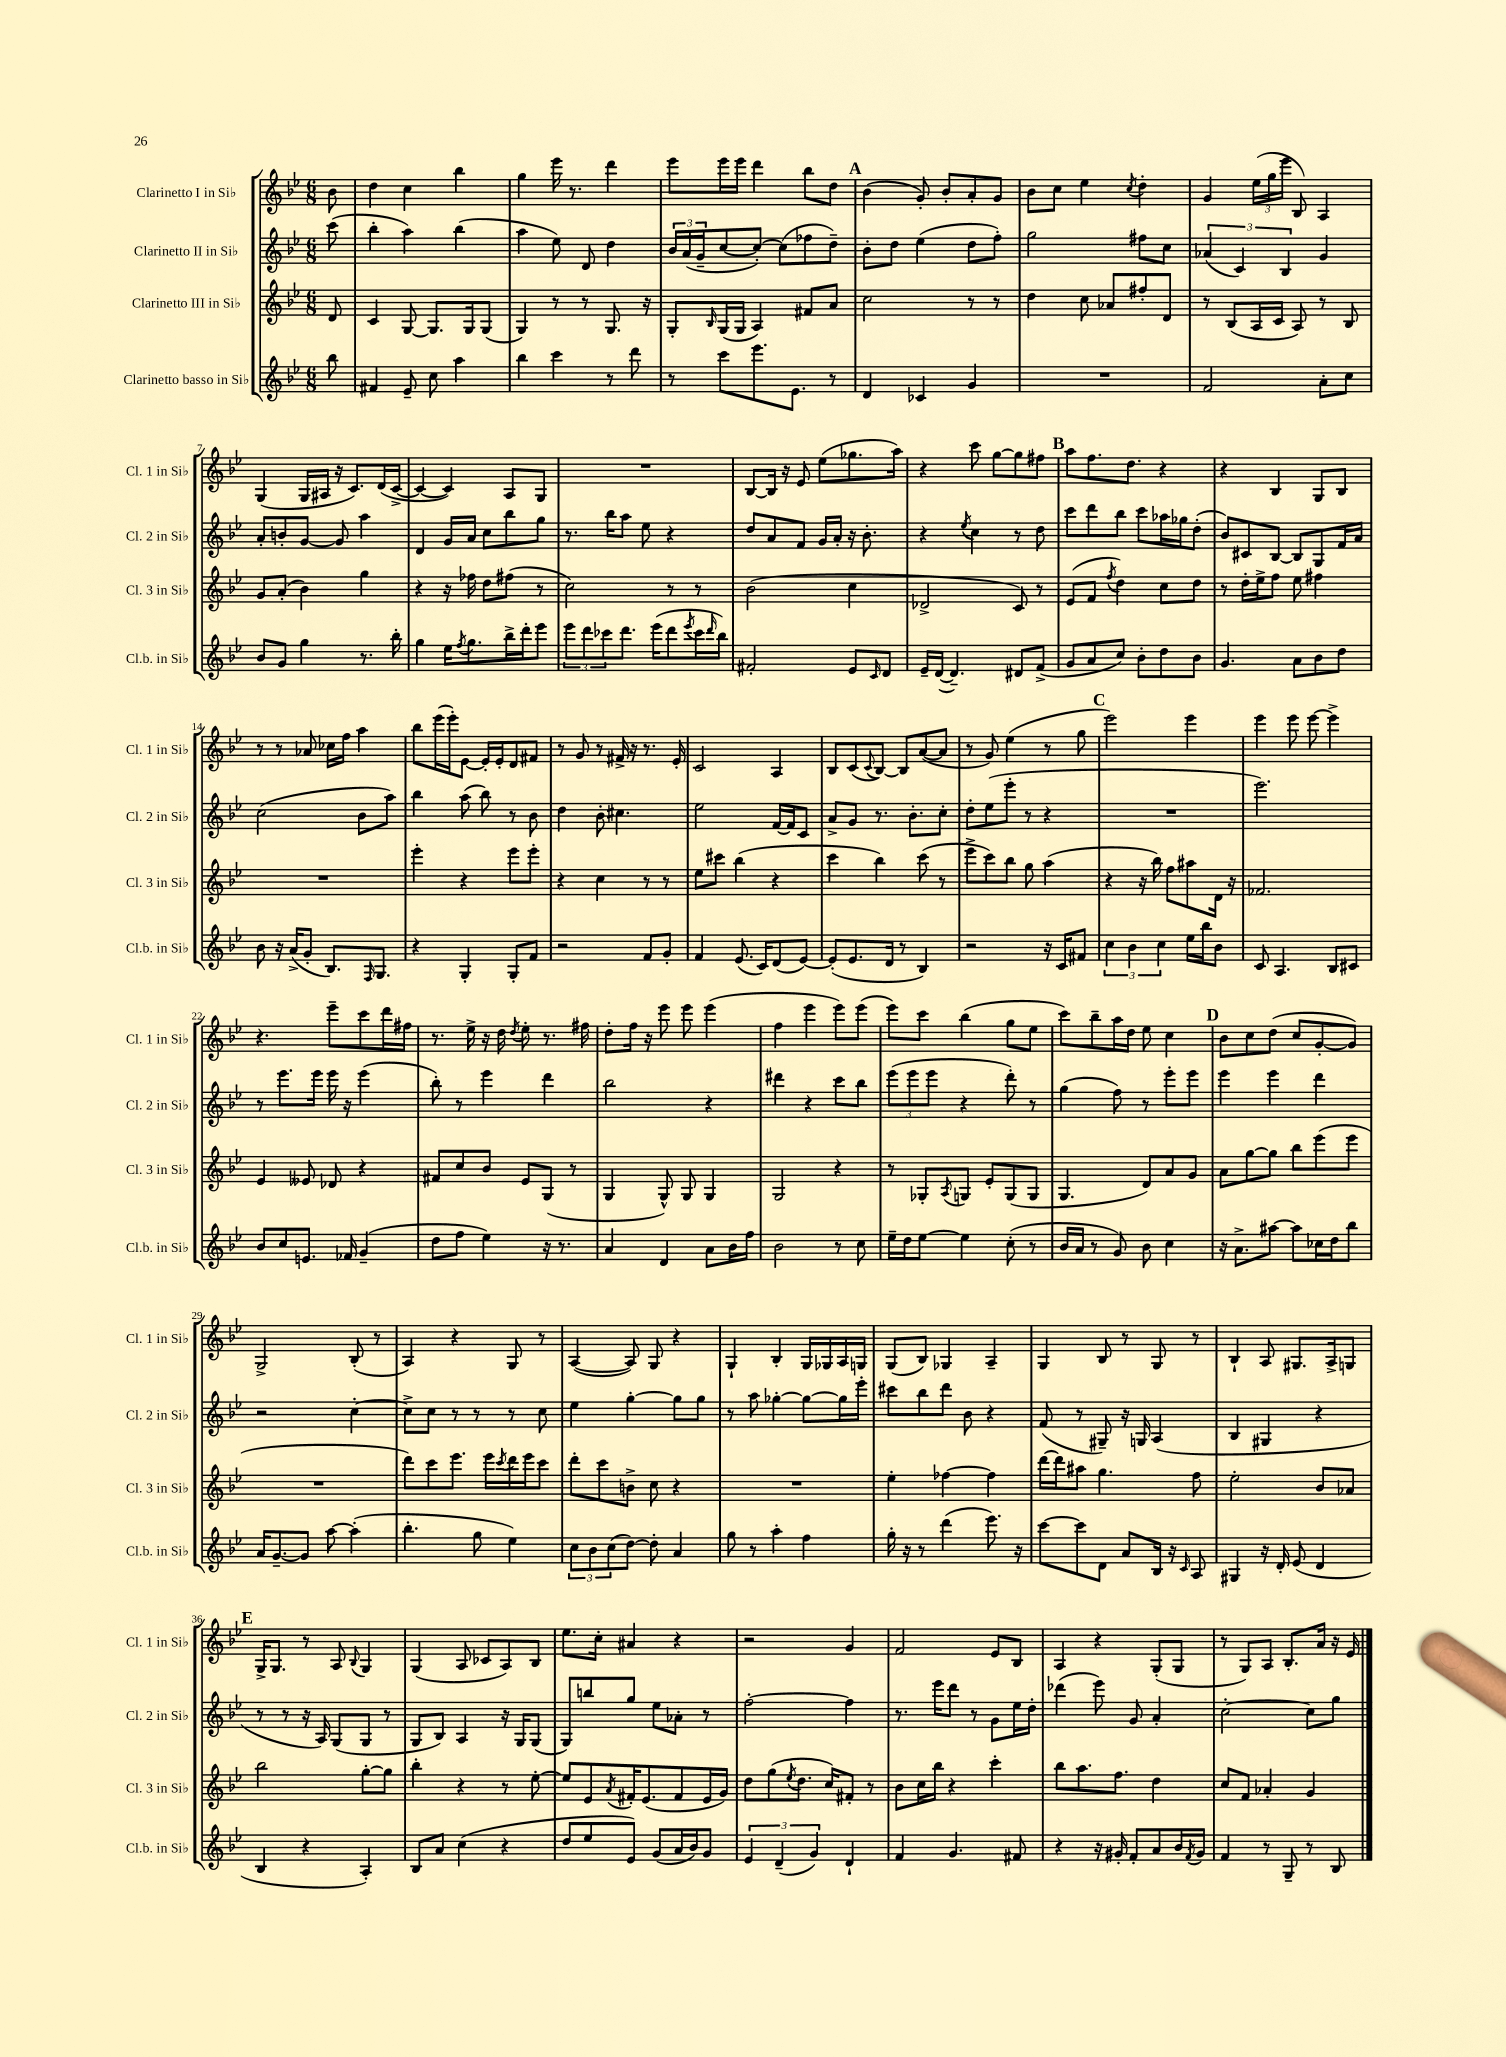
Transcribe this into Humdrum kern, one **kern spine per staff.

**kern	**kern	**kern	**kern
*staff4	*staff3	*staff2	*staff1
*clefG2	*clefG2	*clefG2	*clefG2
*k[b-e-]	*k[b-e-]	*k[b-e-]	*k[b-e-]
*M6/8	*M6/8	*M6/8	*M6/8
8bb-	8d	(8ccc	8b-
=	=	=	=
4f#	4c	4bb-'	4dd
8e-~	[8G	4aa)	4cc
8cc	8.G]	.	.
4aa	.	(4bb-	4bb-
.	16G	.	.
.	(8G	.	.
=	=	=	=
4bb-	4G)	4aa	4gg
4ccc	8r	8ee-)	16eee-
.	.	.	8.r
.	8r	8d	.
8r	8.G	4dd	4ddd
8ddd	.	.	.
.	16r	.	.
=	=	=	=
8r	8G'	24b-	8eee-
.	.	(24a	.
.	.	24g~	.
.	16qqB-	.	.
8ccc	(16G	[8cc	16eee-
.	16G	.	16eee-
8.eee-	4A)	8cc'_)	4ddd
.	.	(8cc]	.
8.e-	.	.	.
.	8f#	8ff-	8bb-
8r	8a	8dd~)	8dd
=	=	=	=
4d	2cc	8b-'	(4b-
.	.	8dd	.
4c-	.	(4ee-	8g')
.	.	.	8b-'
4g	8r	8dd	8a'
.	8r	8ff')	8g
=	=	=	=
2.r	4dd	2gg	8b-
.	.	.	8cc
.	8cc	.	4ee-
.	8a-	.	.
.	.	.	8qcc
.	8ff#'	8ff#	4dd'
.	8d	8cc	.
=	=	=	=
2f	8r	(6a-	4g
.	(8B-	.	.
.	.	6c)	.
.	16A	.	(24ee-
.	.	.	24gg
.	16c	.	.
.	.	6B-	24eee-
.	8A)	.	8B-)
8a'	8r	4g	4A
8cc	8B-	.	.
=	=	=	=
8b-	8g	8a'	(4G
8g	(8a'	8b'	.
4gg	4b-)	[8g	16G
.	.	.	16A#
.	.	8g]	16r
.	.	.	8.c)
8.r	4gg	4aa	.
.	.	.	(16d
16bb-'	.	.	[16c^
=	=	=	=
4gg	4r	4d	4c_
16ee-	16r	16g	4c])
8qff	.	.	.
8.gg	16ff-	16a	.
.	8dd	8cc	.
16bb-^	(8ff#	8bb-	8A
16ddd'	.	.	.
8eee-	8r	8gg	8G
=	=	=	=
12eee-	2cc)	8.r	2.r
12ddd	.	.	.
12ccc-	.	.	.
.	.	16bb-	.
8.ddd	.	8aa	.
.	.	8ee-	.
(16eee-	.	.	.
8ddd	8r	4r	.
8qeee-	.	.	.
16ccc-	8r	.	.
16qqddd	.	.	.
16bb-)	.	.	.
=	=	=	=
2f#'	(2b-	8dd	[8B-
.	.	8a	16B-]
.	.	.	16r
.	.	8f	8e-
.	.	16g	(8ee-
.	.	16a'	.
8e-	4cc	16r	8.gg-
.	.	8.b-'	.
16qqc	.	.	.
8d	.	.	.
.	.	.	16aa)
=	=	=	=
16e-~	2d-^	4r	4r
([16d	.	.	.
4.d~])	.	.	.
.	.	8qee-	.
.	.	4cc	8ccc
.	.	.	[8gg
8d#	8c)	8r	8gg]
(8f^	8r	8dd	8ff#
=	=	=	=
8g	(8e-	8ccc	8aa
8a	8f	8ddd	8.ff
.	8qff	.	.
8cc)	4dd)	8bb-	.
.	.	.	8.dd
8b-'	.	8ccc	.
8dd	8cc	16aa-	4r
.	.	16gg-	.
8b-	8dd	(8dd'	.
=	=	=	=
4.g	8r	8b-)	4r
.	16dd'	8c#	.
.	16ee-^	.	.
.	8ff	[8B-	4B-
8a	8ee-	8B-]	.
8b-	4ff#	8G	8G
8dd	.	16f	8B-
.	.	16a	.
=	=	=	=
8b-	2.r	(2cc	8r
16r	.	.	8r
(16a^	.	.	.
8g'	.	.	8a-
8.B-)	.	.	16cc-
.	.	.	16ff
.	.	8b-	4aa
16qqF	.	.	.
8.G	.	.	.
.	.	8aa)	.
=	=	=	=
4r	4eee-'	4bb-	8bb-
.	.	.	(16eee-
.	.	.	16eee-')
4G'	4r	(8aa	[8e-
.	.	8bb-)	16e-']
.	.	.	16e-'
8G'	8eee-	8r	8d
8f	8eee-'	8b-	8f#
=	=	=	=
2r	4r	4dd	8r
.	.	.	8g
.	4cc	8b-'	8r
.	.	4.cc#	16f#^
.	.	.	16r
8f	8r	.	8.r
8g'	8r	.	.
.	.	.	16e-'
=	=	=	=
4f	8ee-	2ee-	2c
.	8ccc#	.	.
(8.e-	(4bb-	.	.
16c)	.	.	.
(8d	4r	[16f	4A
.	.	16f]	.
[8e-)	.	8c	.
=	=	=	=
(8e-']	4ccc	8a^	8B-
8.e-	.	8g	(8c
.	.	.	8qqc
.	4bb-)	8.r	[8B-)
16d	.	.	.
8r	.	.	8B-]
.	.	8.b-'	.
4B-)	(8ccc	.	([8a
.	8r	8cc'	8a]
=	=	=	=
2r	8eee-^	8dd'	8r
.	8ccc)	(8ee-	8g)
.	8bb-	8eee-'	(4ee-
.	8gg	8r	.
16r	(4aa	4r	8r
16c	.	.	.
8f#	.	.	8gg
=	=	=	=
6cc	4r	2.r	2eee-)
6b-	.	.	.
.	16r	.	.
.	16bb-)	.	.
6cc	.	.	.
.	8ff	.	.
16ee-	8aa#	.	4eee-
16bb-	.	.	.
8b-	16d	.	.
.	16r	.	.
=	=	=	=
8c	2.f-	2.eee-)	4eee-
4.A	.	.	.
.	.	.	8eee-
.	.	.	[8eee-
8B-	.	.	4eee-^]
8c#	.	.	.
=	=	=	=
8b-	4e-	8r	4.r
8cc	.	8.eee-	.
8.e	8e--	.	.
.	.	16eee-	.
.	8d-	16eee-	8eee-~
16f-	.	16r	.
(4g~	4r	(4eee-	8ccc
.	.	.	16ddd
.	.	.	16ff#
=	=	=	=
8dd	8f#	8bb-')	8.r
8ff	8cc	8r	.
.	.	.	16ee-^
4ee-)	8b-	4eee-	16r
.	.	.	16dd
.	.	.	8qdd
.	8e-	.	8ee-'
16r	(8G	4ddd	8.r
8.r	.	.	.
.	8r	.	.
.	.	.	16ff#
=	=	=	=
4a	4G	2bb-	8dd'
.	.	.	16ff
.	.	.	16r
4d	8G^^)	.	8eee-
.	8G	.	8eee-
8a	4G	4r	(4eee-
16b-	.	.	.
16ff	.	.	.
=	=	=	=
2b-	2G	4ddd#	4ff
.	.	4r	4eee-
8r	4r	8ccc	8eee-)
8cc	.	8bb-	(8eee-
=	=	=	=
16ee-~	8r	(12eee-	8eee-)
16dd	.	.	.
.	.	12eee-	.
[8ee-	8G-'	.	8ccc
.	.	12eee-	.
.	8qA	.	.
4ee-]	8G	4r	(4bb-
.	8e-'	.	.
(8cc'	(8G	8ddd')	8gg
8r	8G	8r	8ee-
=	=	=	=
16b-	4.G	(4gg	8ccc)
16a	.	.	.
8r	.	.	8bb-~
8g)	.	8ff)	16aa
.	.	.	16dd
8b-	8d)	8r	8ee-
4cc	8a	8eee-'	4cc
.	8g	8eee-	.
=	=	=	=
16r	8a	4eee-	8b-
8.a^	.	.	.
.	[8gg	.	8cc
[8aa#	8gg]	4eee-	(8dd
8aa#]	8bb-	.	8cc
16cc-	(8eee-	4ddd	[8g'
16dd	.	.	.
8bb-	8eee-	.	8g])
=	=	=	=
16a	2.r	2r	2G^
[8.g~	.	.	.
8g]	.	.	.
[8aa	.	.	.
(4aa']	.	[4cc'	(8B-'
.	.	.	8r
=	=	=	=
4.bb-'	8ddd)	8cc^]	4A)
.	8ccc	8cc	.
.	8.eee-	8r	4r
8gg	.	8r	.
.	16eee-	.	.
.	8qccc	.	.
4ee-)	16ddd	8r	8G
.	16eee-	.	.
.	8ccc	8cc	8r
=	=	=	=
12cc	8ddd'	4ee-	([4A
12b-	.	.	.
.	8ccc	.	.
(12cc	.	.	.
[8dd)	8b^	[4gg'	8A])
8dd']	8cc	.	8G
4a	4r	8gg]	4r
.	.	8gg	.
=	=	=	=
8gg	2.r	8r	4G`
8r	.	8aa	.
4aa'	.	[4gg-'	4B-'
4ff	.	8gg-_	16G
.	.	.	16G-
.	.	16gg-]	16A
.	.	16eee-'	16G
=	=	=	=
16gg'	4ee-'	8ccc#	(8G
16r	.	.	.
8r	.	8bb-	8B-)
(4ddd	[4ff-	8ddd	4G-
.	.	8b-	.
8.eee-)	4ff-]	4r	4A~
16r	.	.	.
=	=	=	=
[8ccc	[16ddd	(8f	4G
.	16ddd]	.	.
8ccc]	8aa#	8r	.
8d	4.gg	8G#~)	8B-
8a	.	16r	8r
.	.	16G	.
16B-	.	(4A	8G
16r	.	.	.
16qqc	.	.	.
8A	8ff	.	8r
=	=	=	=
4G#	2ee-'	4B-	4B-`
16r	.	4G#	8A
16d'	.	.	.
(8e-	.	.	8.G#
4d	8b-	4r	.
.	.	.	16A^
.	8a-	.	8G
=	=	=	=
4B-	2bb-	8r	16G^
.	.	.	8.G
.	.	8r	.
4r	.	16r	8r
.	.	16A)	.
.	.	(8G	8A
.	.	.	8qqB-
4A')	[8gg'	8G	4G
.	8gg]	8r	.
=	=	=	=
8B-	4bb-'	8G	(4G
8a	.	8B-)	.
(4cc	4r	4A	8A
.	.	.	8c-
4r	8r	16r	8A)
.	.	16G	.
.	[8ee-'	(8G	8B-
=	=	=	=
8dd	8ee-]	8G)	8.ee-
8ee-	8e-	8bb	.
.	.	.	16cc'
.	8qa	.	.
8e-)	16f#'	8gg	4a#
.	(8.e-	.	.
(8g	.	8ee-	.
16a	8f#	8a-'	4r
16b-)	.	.	.
8g	16e-	8r	.
.	16g)	.	.
=	=	=	=
6e-	8dd	[2ff'	2r
.	(8gg	.	.
(6d~	.	.	.
.	8qee-	.	.
.	8.dd	.	.
6g)	.	.	.
.	16cc)	.	.
4d`	8f#'	4ff]	4g
.	8r	.	.
=	=	=	=
4f	8b-	8.r	2f
.	16cc	.	.
.	16bb-	16eee-	.
4.g	4r	8ddd	.
.	.	8r	.
.	4ccc'	8g	8e-
8f#	.	16ee-	8B-
.	.	16dd'	.
=	=	=	=
4r	8bb-	(4ddd-	4A
.	8.aa	.	.
16r	.	8eee-)	4r
16g#'	8.ff	.	.
8f'	.	8g	.
8a	4dd	4a'	(8G'
16b-	.	.	8G
8qf	.	.	.
16g#	.	.	.
=	=	=	=
4f	8cc	[2cc'	8r
.	8f	.	8G)
8r	4a-'	.	8A
8G~	.	.	8.B-'
8r	4g	8cc]	.
.	.	.	16a
8B-	.	8gg	16r
.	.	.	16e-
==	==	==	==
*-	*-	*-	*-
